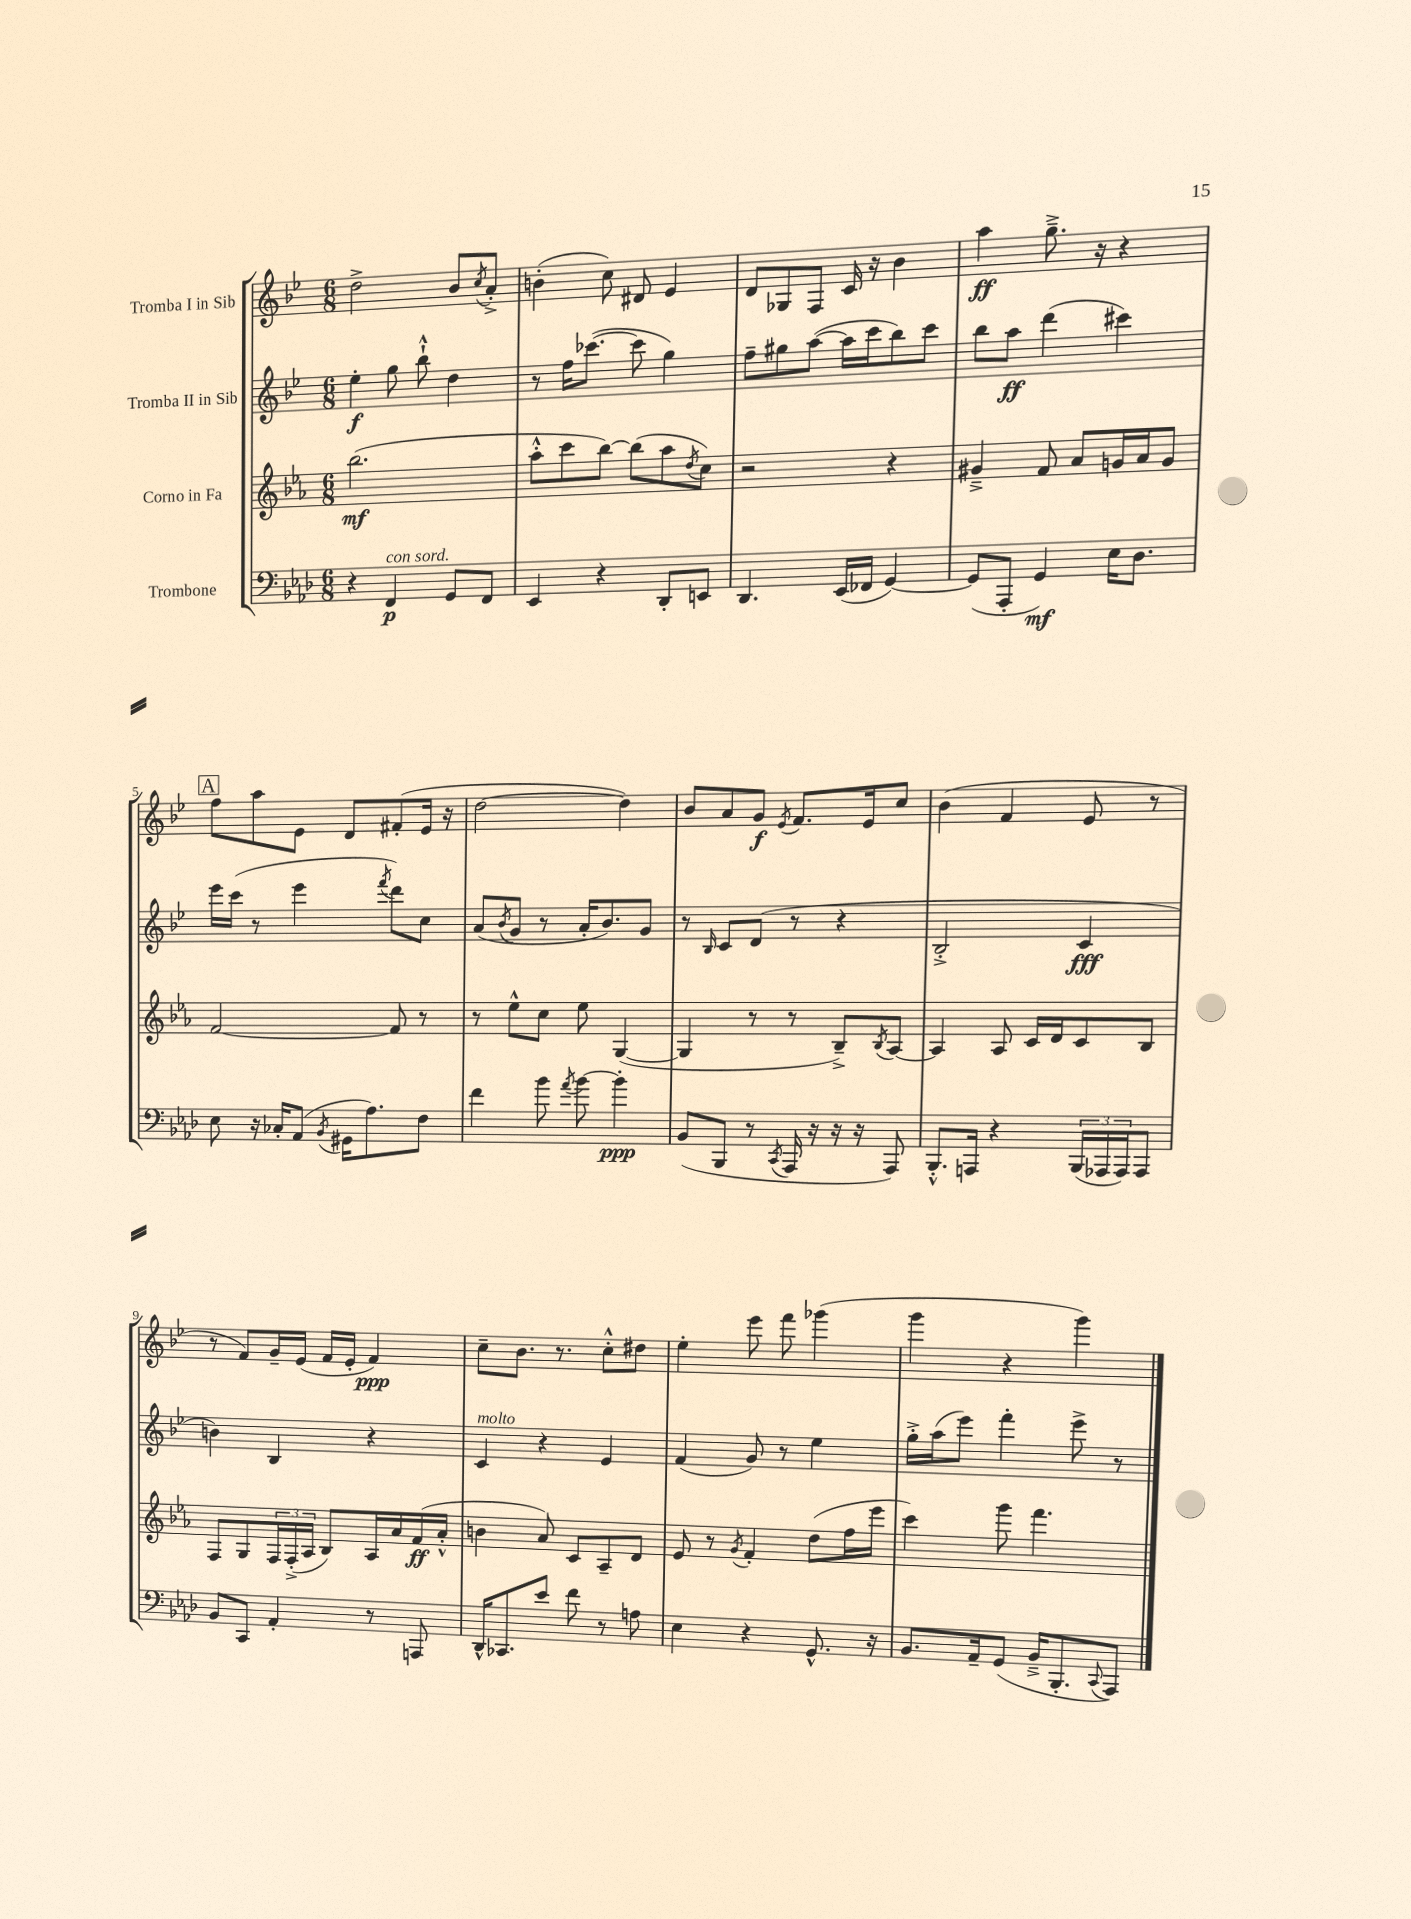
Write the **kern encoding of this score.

**kern	**dynam	**kern	**dynam	**kern	**dynam	**kern	**dynam
*part4	*part4	*part3	*part3	*part2	*part2	*part1	*part1
*staff4	*staff4	*staff3	*staff3	*staff2	*staff2	*staff1	*staff1
*I"Trombone	*	*I"Corno in Fa	*	*I"Tromba II in Sib	*	*I"Tromba I in Sib	*
*clefF4	*	*clefG2	*	*clefG2	*	*clefG2	*
*k[b-e-a-d-]	*	*k[b-e-a-]	*	*k[b-e-]	*	*k[b-e-]	*
*M6/8	*	*M6/8	*	*M6/8	*	*M6/8	*
=1	=1	=1	=1	=1	=1	=1	=1
4r	.	(2.bb-\	mf	4ee-'\	f	2dd^\	.
!LO:TX:a:i:t=con sord.	!	!	!	!	!	!	!
4FF/	p	.	.	8gg\	.	.	.
.	.	.	.	8bb-`^^\	.	.	.
8GG/L	.	.	.	4dd\	.	8b-/L	.
.	.	.	.	.	.	8qcc/	.
8FF/J	.	.	.	.	.	8a'^/J	.
=2	=2	=2	=2	=2	=2	=2	=2
4EE-/	.	8aa-'^^\L	.	8r	.	(4bn'\	.
.	.	8ccc\	.	16ff\KL	.	.	.
.	.	.	.	([8.ccc-X\J	.	.	.
4r	.	[8bb-\J)	.	.	.	8cc\)	.
.	.	(8bb-\L]	.	8ccc-\]	.	8d#X/	.
8DD-'/L	.	8aa-\	.	4gg\)	.	4e-/	.
.	.	8qdd/	.	.	.	.	.
8EEn/J	.	8cc\J)	.	.	.	.	.
=3	=3	=3	=3	=3	=3	=3	=3
4.DD-/	.	2r	.	8ff~\L	.	8d/L	.
.	.	.	.	8gg#X\	.	8G-X/	.
.	.	.	.	([8aa\J	.	8F/J	.
(16EE-/LL	.	.	.	16aa\LL]	.	16c/	.
16FF-X/JJ	.	.	.	16ccc\J	.	16r	.
[4GG/)	.	4r	.	8bb-\)	.	4b-\	.
.	.	.	.	8ccc\J	.	.	.
=4	=4	=4	=4	=4	=4	=4	=4
(8GG/L]	.	4g#X~^/	.	8bb-\L	.	4aa\	ff
8AAA-'/J	.	.	.	8aa\J	ff	.	.
4GG/)	mf	8f/	.	(4ddd\	.	8.gg~^\	.
.	.	8a-/L	.	.	.	.	.
.	.	.	.	.	.	16r	.
16E-\KL	.	16gn/L	.	4ccc#X\)	.	4r	.
8.D-\J	.	16a-/J	.	.	.	.	.
.	.	8g/J	.	.	.	.	.
!!LO:LB:g=z
!!LO:REH:place=s1:t=A
=5	=5	=5	=5	=5	=5	=5	=5
8E-\	.	[2f/	.	16eee-\LL	.	8ff\L	.
.	.	.	.	(16ccc\JJ	.	.	.
16r	.	.	.	8r	.	8aa\	.
16C-X'/KL	.	.	.	.	.	.	.
(8AA-/J	.	.	.	4eee-\	.	8e-\J	.
8qBB-/	.	.	.	.	.	.	.
16GG#X\KL	.	.	.	.	.	8d/L	.
8.A-\)	.	.	.	.	.	.	.
.	.	.	.	8qfff/	.	.	.
.	.	8f/]	.	8ddd\L)	.	(8f#X'/	.
8F\J	.	8r	.	8cc\J	.	16e-/Jk	.
.	.	.	.	.	.	16r	.
=6	=6	=6	=6	=6	=6	=6	=6
4f\	.	8r	.	(8a/L	.	[2dd\	.
.	.	.	.	8qb-/	.	.	.
.	.	8ee-^^\L	.	8g/J	.	.	.
8b-\	.	8cc\J	.	8r	.	.	.
8qa-/	.	.	.	.	.	.	.
[8b-\	.	8ee-\	.	16a'/KL	.	.	.
.	.	.	.	8.b-/)	.	.	.
4b-'\]	ppp	([4G/	.	.	.	4dd\])	.
.	.	.	.	8g/J	.	.	.
=7	=7	=7	=7	=7	=7	=7	=7
(8BB-/L	.	4G/]	.	8r	.	8b-/L	.
.	.	.	.	16qqB-/	.	.	.
8BBB-/J	.	.	.	8c/L	.	8a/	.
8r	.	8r	.	(8d/J	.	8g/J	f
8qCC/	.	.	.	.	.	8qe-/	.
16AAA-/	.	8r	.	8r	.	8.f/L	.
16r	.	.	.	.	.	.	.
16r	.	8B-~^/L)	.	4r	.	.	.
16r	.	.	.	.	.	16e-/k	.
.	.	8qB-/	.	.	.	.	.
8AAA-/)	.	[8A-/J	.	.	.	8cc/J	.
=8	=8	=8	=8	=8	=8	=8	=8
8.BBB-'^^/L	.	4A-/]	.	2B-'^/	.	(4b-\	.
16AAAn/Jk	.	.	.	.	.	.	.
4r	.	8A-/	.	.	.	4f/	.
.	.	16c/LL	.	.	.	.	.
.	.	16d/J	.	.	.	.	.
(24BBB-/LL	.	8c/	.	4c/	fff	8e-/	.
24AAA-X/	.	.	.	.	.	.	.
24AAA-/J)	.	.	.	.	.	.	.
8AAA-/J	.	8B-/J	.	.	.	8r	.
!!LO:LB:g=z
=9	=9	=9	=9	=9	=9	=9	=9
8BB-/L	.	8F/L	.	4bn\)	.	8r	.
8CC/J	.	8G/	.	.	.	8f/L)	.
4AA-'/	.	24F/L	.	4B-/	.	16g~/L	.
.	.	(24F'^/	.	.	.	.	.
.	.	.	.	.	.	(16e-/JJ	.
.	.	24A-/JJ	.	.	.	.	.
.	.	8B-/L)	.	.	.	16f/LL	.
.	.	.	.	.	.	16e-'/JJ	.
8r	.	16A-/L	.	4r	.	4f/)	ppp
.	.	16a-/	.	.	.	.	.
8AAAn/	.	(16f/	ff	.	.	.	.
.	.	16a-'^^/JJ	.	.	.	.	.
=10	=10	=10	=10	=10	=10	=10	=10
!	!	!	!	!LO:TX:a:i:t=molto	!	!	!
16DD-^^/KL	.	4bn\	.	4c/	.	8cc~\L	.
8.CC-X/	.	.	.	.	.	.	.
.	.	.	.	.	.	8.b-\J	.
8e-/J	.	8a-/)	.	4r	.	.	.
.	.	.	.	.	.	8.r	.
8f\	.	8c/L	.	.	.	.	.
8r	.	8A-~/	.	4e-/	.	8cc'^^\L	.
8An\	.	8d/J	.	.	.	8dd#X\J	.
=11	=11	=11	=11	=11	=11	=11	=11
4E-\	.	8e-/	.	(4f/	.	4ee-'\	.
.	.	8r	.	.	.	.	.
.	.	8qg/	.	.	.	.	.
4r	.	4f'/	.	8g/)	.	8eee-\	.
.	.	.	.	8r	.	8fff\	.
8.GG^^/	.	(8dd\L	.	4ee-\	.	(4ggg-X\	.
.	.	16ff\L	.	.	.	.	.
16r	.	16eee-\JJ	.	.	.	.	.
=12	=12	=12	=12	=12	=12	=12	=12
8.BB-/L	.	4ccc\)	.	16gg'^\LL	.	4ggg\	.
.	.	.	.	(16aa\J	.	.	.
.	.	.	.	8eee-\J)	.	.	.
16AA-~/k	.	.	.	.	.	.	.
(8GG/J	.	8ggg\	.	4fff'\	.	4r	.
16BB-~^/KL	.	4.fff\	.	.	.	.	.
8.BBB-'/	.	.	.	.	.	.	.
.	.	.	.	8eee-^\	.	4ggg\)	.
8qqCC/	.	.	.	.	.	.	.
8AAA-/J)	.	.	.	8r	.	.	.
==	==	==	==	==	==	==	==
*-	*-	*-	*-	*-	*-	*-	*-
